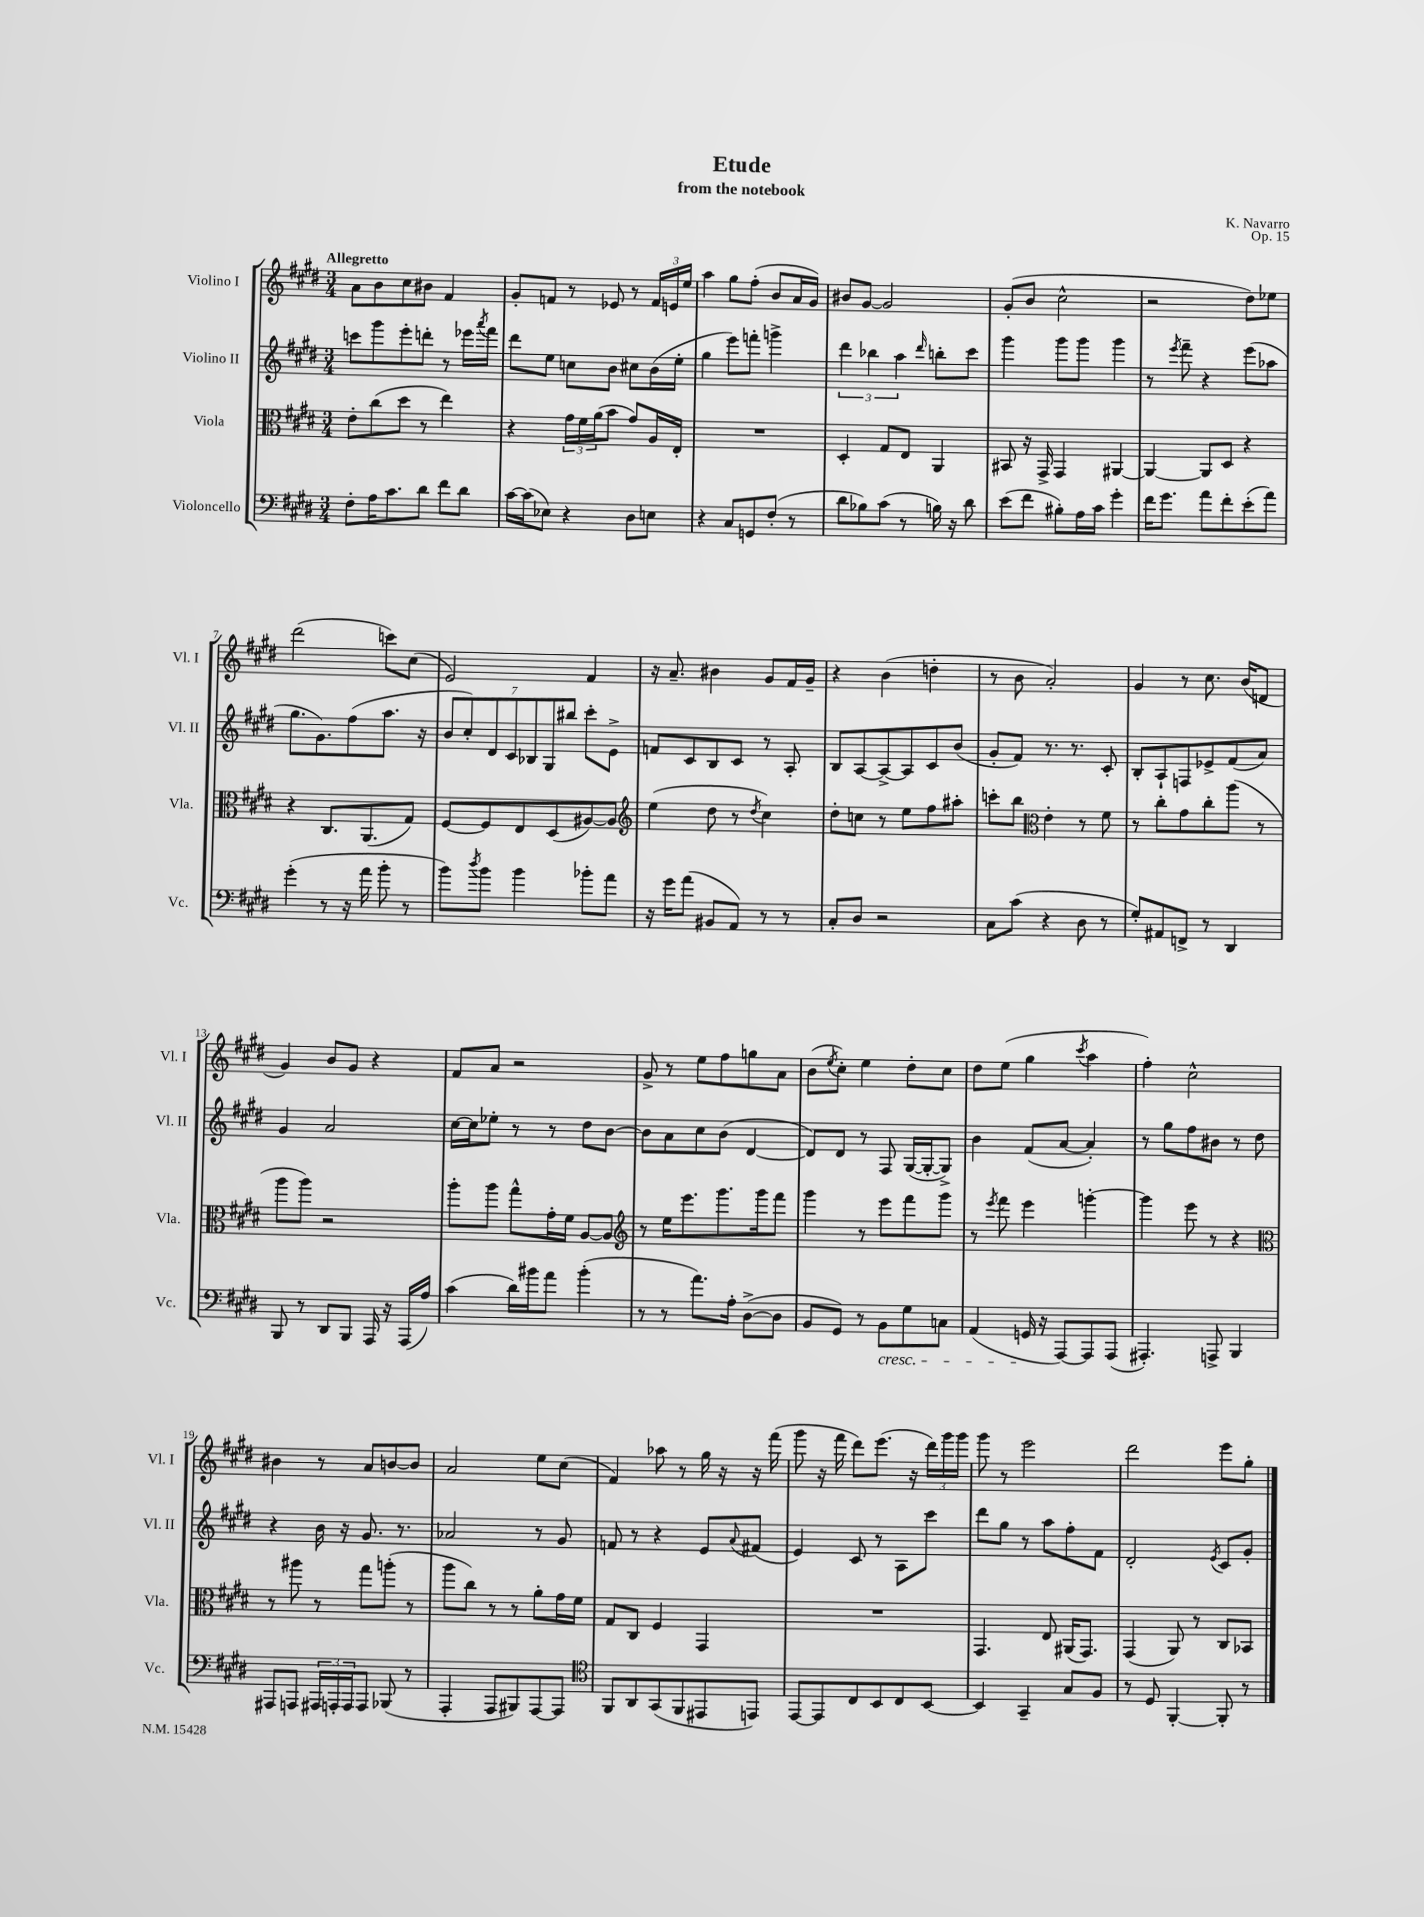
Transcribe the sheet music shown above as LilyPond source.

\header { title = "Etude" composer = "K. Navarro" subtitle = "from the notebook" opus = "Op. 15" }
<<
\new StaffGroup <<
\new Staff = "s0" \with { instrumentName = "Violino I" shortInstrumentName = "Vl. I" } {
    \clef treble \key e \major \numericTimeSignature \time 3/4 \tempo "Allegretto"
    a'8 b'8 cis''8 bis'8 fis'4 |
    gis'8-. f'8 r8 ees'8 r8 \tuplet 3/2 { f'16 e'16 e''16 } |
    a''4 gis''8 fis''8-.( b'8 a'16 gis'16) |
    bis'8 gis'8~ gis'2 |
    gis'8-.( b'8 cis''2-^ |
    r2 dis''8) ees''8 |
    dis'''2( c'''8) cis''8( |
    e'2) fis'4 |
    r16 a'8.-- bis'4 gis'8 fis'16 gis'16-- |
    r4 b'4( d''4-. |
    r8 b'8 a'2-.) |
    gis'4 r8 cis''8. b'16( d'8 |
    gis'4) b'8 gis'8 r4 |
    fis'8 a'8 r2 |
    gis'8-> r8 e''8 fis''8 g''8 a'8 |
    b'8( \acciaccatura { e''8 } cis''8-.) e''4 dis''8-. cis''8 |
    dis''8 e''8( gis''4 \acciaccatura { cis'''8 } a''4 |
    fis''4-.) cis''2-^ |
    bis'4 r8 a'8 b'8~ b'8 |
    a'2 e''8 cis''8( |
    fis'4) aes''8 r8 gis''16 r16 r16 fis'''16( |
    gis'''8 r16 fis'''16 dis'''8) e'''8.( r16 \tuplet 3/2 { dis'''16) gis'''16 gis'''16 } |
    gis'''8 r8 e'''2 |
    dis'''2 e'''8 gis''8-. \bar "|." |
}
\new Staff = "s1" \with { instrumentName = "Violino II" shortInstrumentName = "Vl. II" } {
    \clef treble \key e \major \numericTimeSignature \time 3/4
    c'''8 gis'''8 e'''8-. d'''8-. r8 ees'''16 \acciaccatura { a'''8 } fis'''16 |
    dis'''8 e''8 c''8 b'8 cis''8 b'16( e''16-. |
    gis''4 e'''8) f'''8-. g'''4-> |
    \tuplet 3/2 { dis'''4 bes''4 a''4 } \grace { dis'''16 } b''8-. cis'''8 |
    gis'''4 gis'''8 gis'''8 gis'''4 |
    r8 \acciaccatura { e'''8 } fis'''8-- r4 e'''8( aes''8 |
    gis''8. gis'8.) fis''8( a''8. r16 |
    \tuplet 7/4 { b'8 cis''8-.) dis'8 cis'8 bes8 gis8 bis''8 } cis'''8-. e'8-> |
    f'8 cis'8 b8 cis'8 r8 a8-. |
    b8 a8~ a8~-> a8 cis'8 b'8( |
    gis'8-. fis'8) r8. r8. cis'8-. |
    b8-. a8-! f8 ees'8-> fis'8( a'8) |
    gis'4 a'2 |
    cis''16~ cis''16 ees''8-. r8 r8 dis''8 b'8~ |
    b'8 a'8 cis''8 b'8( dis'4~ |
    dis'8) dis'8 r8 fis8 gis16~( gis16~-. gis8->) |
    b'4 fis'8( a'8~ a'4-.) |
    r8 gis''8 fis''8 bis'8 r8 dis''8 |
    r4 b'16 r16 gis'8. r8. |
    aes'2 r8 gis'8 |
    f'8 r8 r4 e'8 \appoggiatura { a'8 } fis'8( |
    e'4) cis'8 r8 a8 cis'''8 |
    dis'''8 gis''8 r8 a''8 fis''8-. fis'8 |
    dis'2-. \acciaccatura { e'8 } cis'8 gis'8-. \bar "|." |
}
\new Staff = "s2" \with { instrumentName = "Viola" shortInstrumentName = "Vla." } {
    \clef alto \key e \major \numericTimeSignature \time 3/4
    e'8-. cis''8( dis''8 r8 e''4) |
    r4 \tuplet 3/2 { gis'16 fis'16 a'16( } b'8 gis'8) a16 e16-. |
    R2. |
    dis4-. gis8 e8 a,4 |
    bis,8 r16 gis,16-> gis,4 ais,4~ |
    ais,4~ ais,8 dis8 r4 |
    r4 cis8. a,8.( gis8) |
    fis8~ fis8 e8 dis8( ais8~) ais8 |
    \clef treble e''4( dis''8 r8 \acciaccatura { dis''8 } cis''4) |
    dis''8-. c''8 r8 e''8 fis''8 ais''8-. |
    c'''8-. b''8 \clef alto e'4-. r8 fis'8 |
    r8 cis''8-. gis'8 cis''8-. a''8( r8 |
    a''8 a''8) r2 |
    a''8-. a''8 gis''8-^ gis'16-. fis'16 a8~ a8 |
    \clef treble r8 e''16 e'''8. gis'''8. gis'''16 fis'''8 |
    gis'''4 r8 e'''8 fis'''8 gis'''8 |
    r8 \acciaccatura { e'''8 } fis'''8 e'''4 g'''4~-. |
    g'''4 e'''8 r8 r4 |
    \clef alto r8 ais''8 r8 gis''8 a''8-.( r8 |
    a''8 cis''8) r8 r8 a'8-. gis'16 fis'16 |
    gis8 cis8 fis4 gis,4 |
    R2. |
    gis,4. e8 ais,16( gis,8.) |
    gis,4( a,8) r8 cis8 bes,8 \bar "|." |
}
\new Staff = "s3" \with { instrumentName = "Violoncello" shortInstrumentName = "Vc." } {
    \clef bass \key e \major \numericTimeSignature \time 3/4
    fis8-. a16 cis'8. dis'8 fis'8 dis'8 |
    cis'16~ cis'16( ees8) r4 dis8 e8 |
    r4 cis8 g,8 fis8-.( r8 |
    dis'8 bes8) cis'8( r8 b16) r16 dis'8 |
    e'8( fis'8 bis8-.) a16 cis'16 gis'4-. |
    fis'16 gis'8. a'8 fis'8-. e'8-.( a'8) |
    gis'4-.( r8 r16 a'16 b'8-. r8 |
    b'8) \acciaccatura { dis''8 } b'8 b'4 bes'8-. a'8 |
    r16 gis'16 a'8( bis,8 a,8) r8 r8 |
    cis8-. dis8 r2 |
    cis8 cis'8( r4 dis8 r8 |
    gis8-.) ais,8 f,8-> r8 dis,4 |
    b,,8 r8 dis,8 b,,8 a,,16 r16 a,,16( a16) |
    cis'4( dis'16) bis'16 a'8 bis'4-.( |
    r8 r8 a'8.) a16-. dis8~->( dis8 |
    b,8 gis,8) r8 b,8\cresc gis8 c8 |
    a,4( g,16\! r16 a,,8~) a,,8 a,,8( |
    ais,,4.-.) a,,8-> b,,4 |
    ais,,8 a,,8 \tuplet 3/2 { ais,,16 a,,16-. a,,16 } a,,8 bes,,8( r8 |
    a,,4-. a,,8 bis,,8) a,,8~ a,,8 |
    \clef tenor fis,8 a,8 gis,8( fis,8 eis,8 e,8) |
    e,8~ e,8 cis8 b,8 cis8 b,8~ |
    b,4 gis,4-- gis8 fis8 |
    r8 dis8 fis,4~-. fis,8-. r8 \bar "|." |
}
>>
>>
